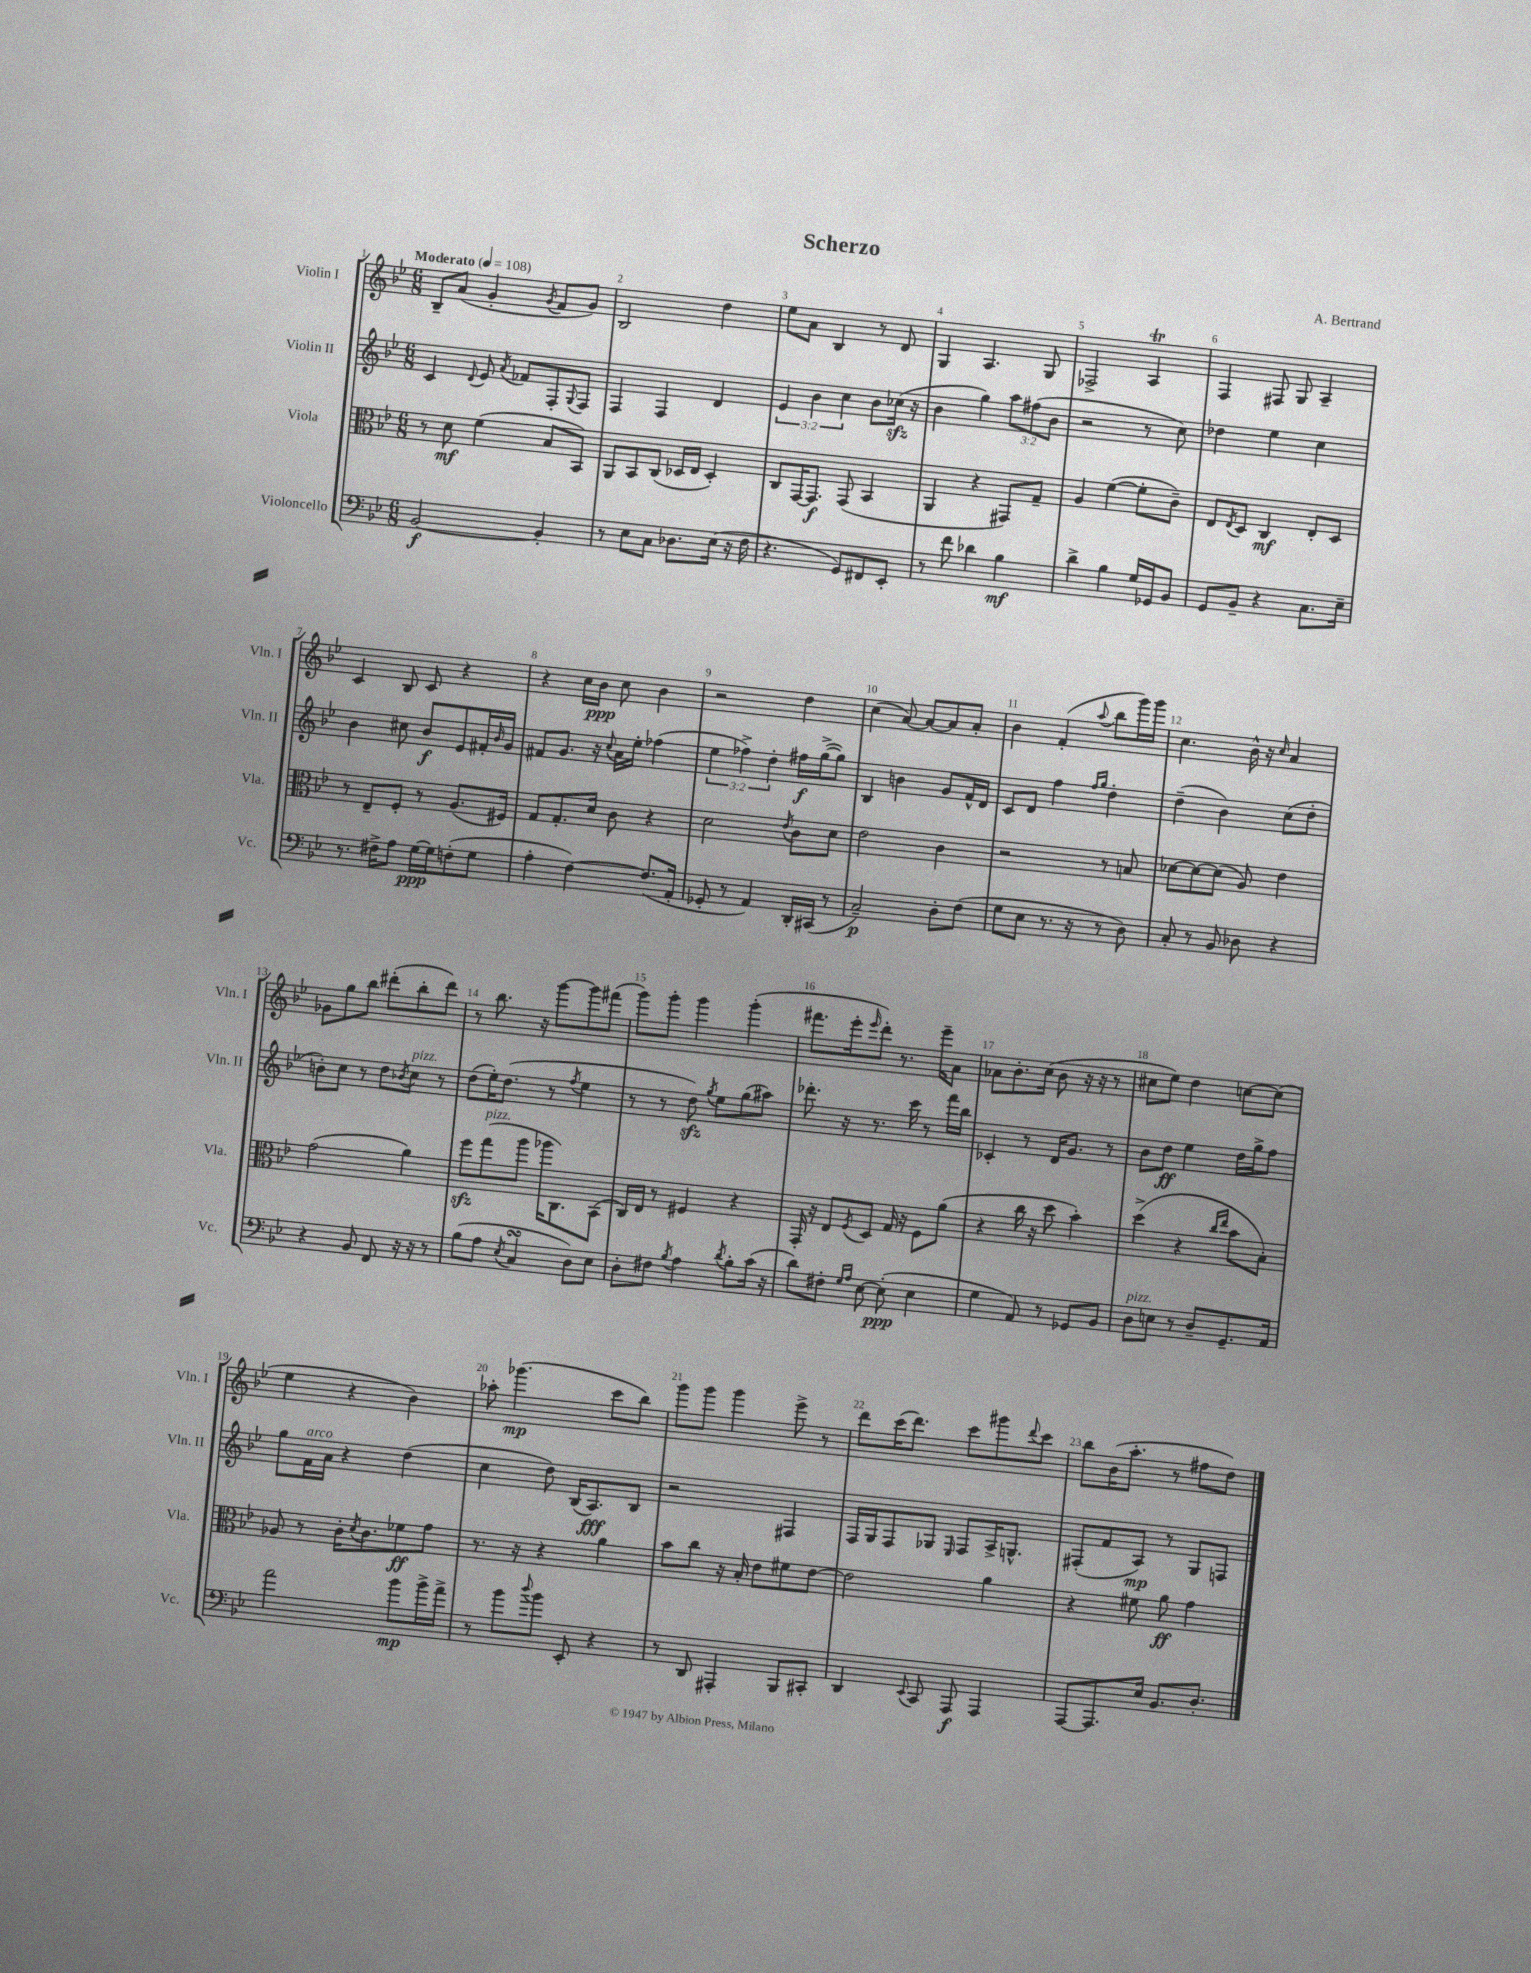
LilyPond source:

\header { title = "Scherzo" composer = "A. Bertrand" }
<<
\new StaffGroup <<
\new Staff = "s0" \with { instrumentName = "Violin I" shortInstrumentName = "Vln. I" } {
    \clef treble \key bes \major \numericTimeSignature \time 6/8 \tempo "Moderato" 4 = 108
    bes8-- a'8( g'4-. \acciaccatura { g'8 } f'8 g'8) |
    bes2 d''4 |
    ees''8 a'8 bes4 r8 d'8 |
    g4 a4. g8 |
    fes2-> a4\trill |
    f4 fis8 g8 a4-- |
    c'4 bes8 c'8 r4 |
    r4 c''16 bes'16\ppp c''8 bes'4 |
    r2 d''4 |
    c''4( a'8~) a'8~ a'8 a'8-. |
    bes'4 f'4-.( \appoggiatura { a''8 } bes''8 g'''16) g'''16 |
    c''4. bes'16-^ r16 \grace { c''16 } a'4 |
    ges'8 g''8 bes''8 dis'''8-.( bes''8-. dis'''8) |
    r8 bes''8. r16 g'''8~ g'''8 fis'''8( |
    g'''8) g'''8-. g'''4 g'''4-.( |
    fis'''8. ees'''16-. \grace { ees'''16 } d'''8-.) r8. ees'''16-- a'8 |
    aes'8 bes'8.-. c''16( bes'8 r16 r16 r8 |
    cis''8 ees''8) d''4 c''8~ c''8( |
    ees''4 r4 bes'4) |
    aes''8-. ges'''4.\mp( c'''8 bes''8) |
    g'''8 g'''8 g'''4 ees'''8-> r8 |
    d'''8 c'''16( d'''8.) c'''8 gis'''8 \appoggiatura { d'''8 } c'''8 |
    bes''8 bes'16( a''8.-. r8 fis''8 d''8) \bar "|." |
}
\new Staff = "s1" \with { instrumentName = "Violin II" shortInstrumentName = "Vln. II" } {
    \clef treble \key bes \major \numericTimeSignature \time 6/8 \override Staff.TupletNumber.text = #tuplet-number::calc-fraction-text
    c'4 \appoggiatura { d'8 } ees'8 \acciaccatura { a'8 } fes'8 f8-. \appoggiatura { g8 } f8 |
    f4 f4 d'4 |
    \tuplet 3/2 { ees'4 bes'4 c''4 } bes'8 ces''16\sfz( r16 |
    bes'4 g''4) \tuplet 3/2 { a''8 fis''8( bes'8 } |
    r2 r8 c''8) |
    des''4 ees''4 c''4 |
    bes'4 cis''8 bes'8\f ees'8 fis'16-. \grace { bes'16 } g'16 |
    fis'8 g'8. r16 \appoggiatura { c''8 } a'16 ees''16-. fes''4( |
    \tuplet 3/2 { ees''4 fes''4->) d''4-. } fis''16\f g''16~->( g''8) |
    bes4 b'4 g'8 f'16-^ d'16 |
    c'8 d'8 f''4 \grace { f''16 g''16 } d''4-. |
    d''4--( bes'4) c''8( d''8-. |
    b'8-.) c''8 r8 d''8 \acciaccatura { bes'8 } c''8^\markup { \italic "pizz." } r8 |
    d''8( ees''16-.) d''8.( r8 \acciaccatura { f''8 } ees''4 |
    r8 r8 d''8\sfz) \acciaccatura { g''8 } ees''8 g''8( ais''8) |
    des'''8.-. r16 r8. c'''16 r8 f'''16 bes''16 |
    ces'4-. r8 d'16 g'8. r8 |
    bes'8 d''8\ff ees''4 d''16 g''16-> f''8 |
    g''8 f'16^\markup { \italic "arco" } a'16 r4 d''4( |
    c''4 d''8) bes16( a8.\fff) bes8 |
    r2 fis4 |
    f16 g16 f8 ges8 \grace { ees16 } f8 a16-> g8.-^ |
    fis8-.( f'8 a8\mp) r8 g8 f8 \bar "|." |
}
\new Staff = "s2" \with { instrumentName = "Viola" shortInstrumentName = "Vla." } {
    \clef alto \key bes \major \numericTimeSignature \time 6/8
    r8 d'8\mf f'4( bes8 bes,8) |
    a,8 bes,8 c8( des16 ees16 des4-.) |
    c8 g,16~ g,8.\f g,8( bes,4 |
    a,4 r4 gis,8) g8-- |
    a4 f'4~( f'8-. c'8--) |
    ees8 \acciaccatura { ees8 } d8 c4\mf ees8-. d8 |
    r8 ees8-- f8-. r8 a8.( fis16) |
    g8 g8.-. d'16 c'8 r4 |
    d'2 \acciaccatura { ees'8 } c'8 d'8 |
    ees'2 c'4 |
    r2 r8 b8 |
    des'8~ des'8~ des'8( a8) ees'4 |
    g'2( a'4) |
    f''8\sfz g''8^\markup { \italic "pizz." }( a''8 aes''16 c8.) bes,8( |
    c16) ees16 r8 fis4 r4 |
    g,16-. r16 ees8 \acciaccatura { f8 } d8 g16 r16 f8 a'8( |
    r4 c''16 r16 d''8 bes'4-.) |
    d''4->( r4 \grace { c''16 ees''16 } bes'8 bes8-.) |
    aes8 r8 c'16-. \acciaccatura { d'8 } c'8. fes'8\ff g'8 |
    r8. r16 r4 a'4 |
    bes'8 c''8 r16 bes16-. ees'8 fis'8 ees'8~ |
    ees'2 a'4 |
    r4 fis'8 a'8\ff g'4 \bar "|." |
}
\new Staff = "s3" \with { instrumentName = "Violoncello" shortInstrumentName = "Vc." } {
    \clef bass \key bes \major \numericTimeSignature \time 6/8
    bes,2~\f bes,4-. |
    r8 ees8 c8 des8. ees16( r16 f16 |
    r4. g,8) fis,8 ees,8-. |
    r8 f'8 des'4 bes4\mf |
    d'4-> bes4 g16 ges,16 bes,8 |
    g,8 bes,8-- r4 c8. ees16-- |
    r8. fis16-> a8 g16~\ppp g16 f8-.( g8 |
    a4-. f4~) f8.( a,16-. |
    ges,8-. r8 a,4) d,16-. cis,16( r8 |
    c2--\p) d8-. f8( |
    g8 ees8 r8. r16 r8 d8) |
    c8-. r8 bes,8 des8 r4 |
    r4 bes,8 f,8 r16 r16 r8 |
    bes8( a8 \acciaccatura { ees8 } c4\turn d8) ees8 |
    d8-. fis8 \acciaccatura { bes8 } a4 \acciaccatura { d'8 } bes8-. c'16( r16 |
    d'8) fis8-. \grace { g16 a16 } ees8~ ees8-.\ppp( ees4 |
    g4 a,8) r8 ges,8 bes,8 |
    d8^\markup { \italic "pizz." } e8 r8 d8-- g,8.-- a,16 |
    a'2 bes'8\mp bes'16-> a'16-> |
    r8 bes'8 \appoggiatura { d''8 } bes'8 ees,8-. r4 |
    r8 d,8 ais,,4-. bes,,8 cis,8-. |
    d,4 \appoggiatura { ees,8 } c,8 a,,8\f a,,4 |
    a,,8~ a,,8. ees16 bes,8. d8.-. \bar "|." |
}
>>
>>
\layout { \context { \Score \override BarNumber.break-visibility = ##(#f #t #t) barNumberVisibility = #all-bar-numbers-visible } }
